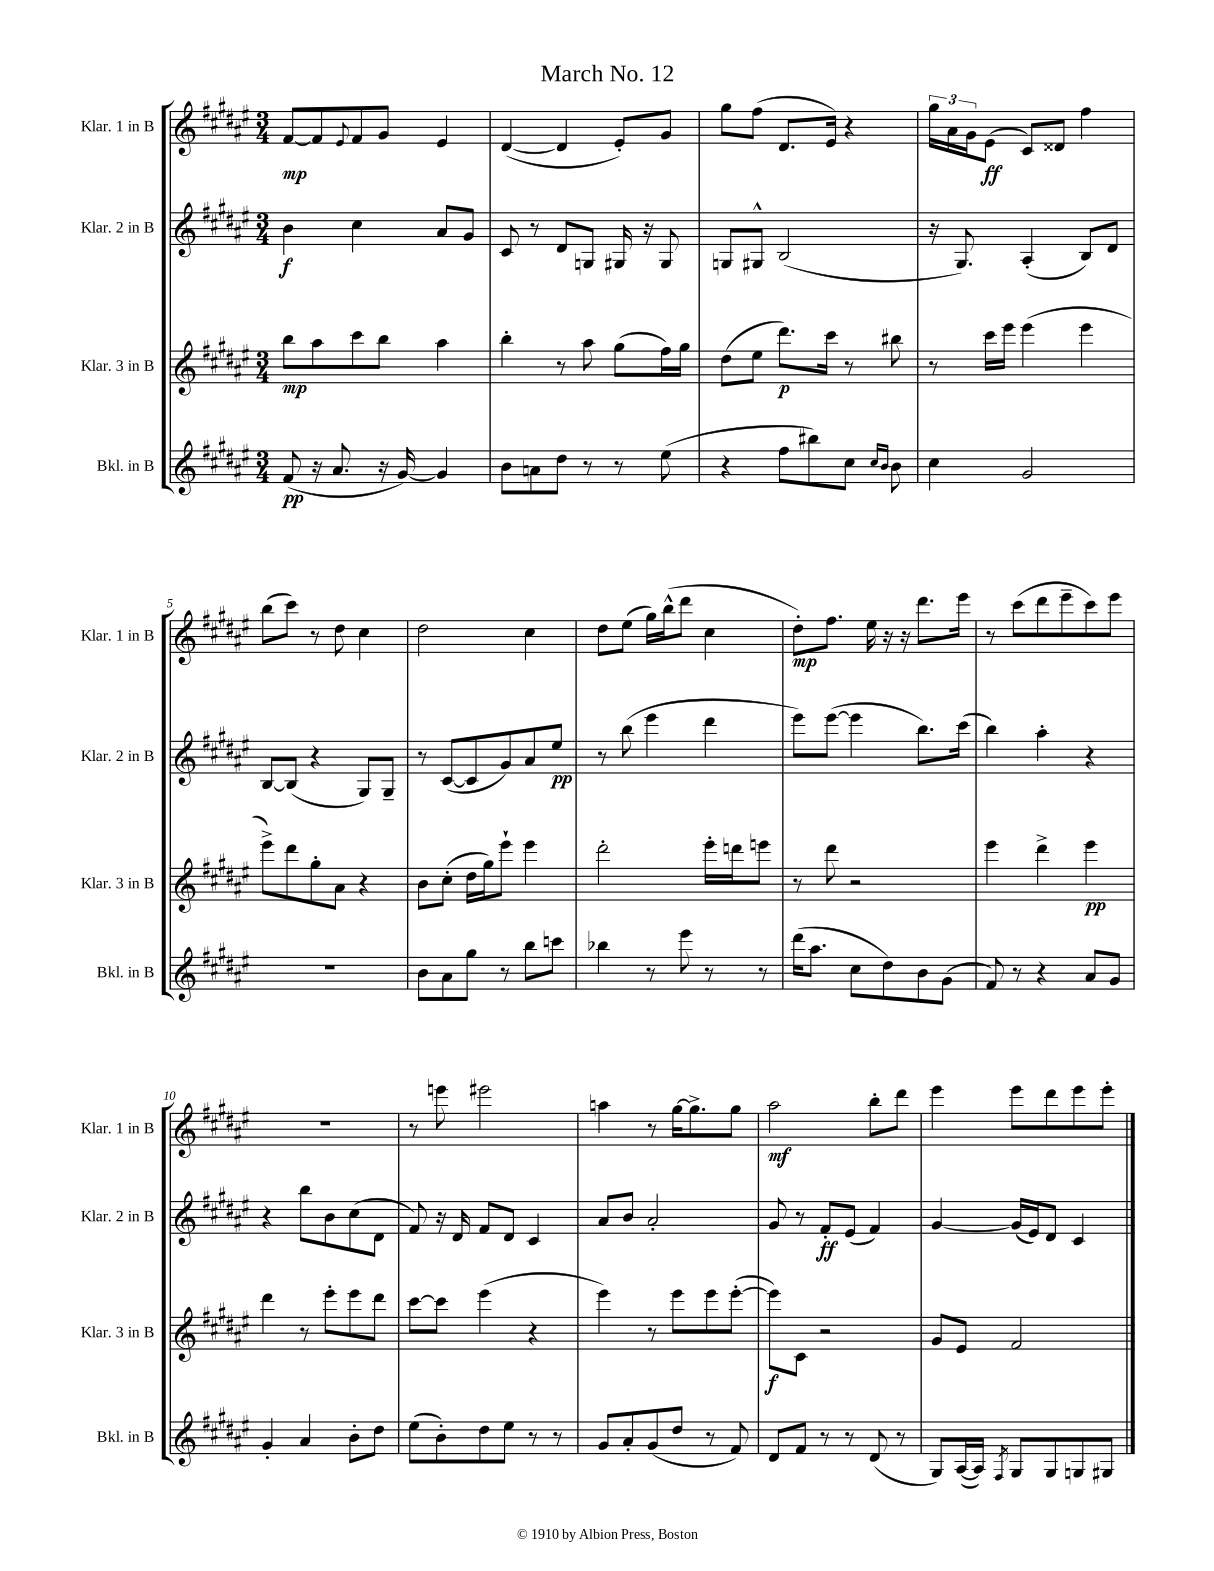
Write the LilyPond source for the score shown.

\header { title = "March No. 12" }
<<
\new StaffGroup <<
\new Staff = "s0" \with { instrumentName = "Klar. 1 in B" shortInstrumentName = "Klar. 1 in B" } {
    \clef treble \key fis \major \numericTimeSignature \time 3/4
    fis'8~\mp fis'8 \appoggiatura { eis'8 } fis'8 gis'8 eis'4 |
    dis'4~( dis'4 eis'8-.) gis'8 |
    gis''8 fis''8( dis'8. eis'16) r4 |
    \tuplet 3/2 { gis''16 ais'16 gis'16 } eis'8\ff( cis'8) disis'8 fis''4 |
    b''8( cis'''8) r8 dis''8 cis''4 |
    dis''2 cis''4 |
    dis''8 eis''8( gis''16) b''16-^( dis'''8 cis''4 |
    dis''8-.\mp) fis''8. eis''16 r16 r16 dis'''8. eis'''16 |
    r8 cis'''8( dis'''8 eis'''8-- cis'''8) eis'''8 |
    R2. |
    r8 e'''8 eis'''2 |
    a''4 r8 gis''16~ gis''8.-> gis''8 |
    ais''2\mf b''8-. dis'''8 |
    eis'''4 eis'''8 dis'''8 eis'''8 eis'''8-. \bar "|." |
}
\new Staff = "s1" \with { instrumentName = "Klar. 2 in B" shortInstrumentName = "Klar. 2 in B" } {
    \clef treble \key fis \major \numericTimeSignature \time 3/4
    b'4\f cis''4 ais'8 gis'8 |
    cis'8 r8 dis'8 g8 gis16 r16 gis8 |
    g8 gis8-^ b2( |
    r16 gis8.) ais4-.( b8) dis'8 |
    b8~ b8( r4 gis8) gis8-- |
    r8 cis'8~( cis'8 gis'8) ais'8 eis''8\pp |
    r8 b''8( eis'''4 dis'''4 |
    eis'''8) eis'''8~( eis'''4 b''8.) cis'''16( |
    b''4) ais''4-. r4 |
    r4 b''8 b'8 cis''8( dis'8 |
    fis'8) r16 dis'16 fis'8 dis'8 cis'4 |
    ais'8 b'8 ais'2-. |
    gis'8 r8 fis'8-.\ff eis'8( fis'4) |
    gis'4~ gis'16( eis'16) dis'8 cis'4 \bar "|." |
}
\new Staff = "s2" \with { instrumentName = "Klar. 3 in B" shortInstrumentName = "Klar. 3 in B" } {
    \clef treble \key fis \major \numericTimeSignature \time 3/4
    b''8\mp ais''8 cis'''8 b''8 ais''4 |
    b''4-. r8 ais''8 gis''8( fis''16) gis''16 |
    dis''8( eis''8 dis'''8.\p) cis'''16 r8 bis''8 |
    r8 cis'''16 eis'''16 eis'''4( eis'''4 |
    eis'''8->) dis'''8 gis''8-. ais'8 r4 |
    b'8 cis''8-.( dis''16 gis''16) eis'''8-! eis'''4 |
    dis'''2-. eis'''16-. d'''16 e'''8 |
    r8 dis'''8 r2 |
    eis'''4 dis'''4-> eis'''4\pp |
    dis'''4 r8 eis'''8-. eis'''8 dis'''8 |
    cis'''8~ cis'''8 eis'''4( r4 |
    eis'''4) r8 eis'''8 eis'''8 eis'''8~-.( |
    eis'''8\f) cis'8 r2 |
    gis'8 eis'8 fis'2 \bar "|." |
}
\new Staff = "s3" \with { instrumentName = "Bkl. in B" shortInstrumentName = "Bkl. in B" } {
    \clef treble \key fis \major \numericTimeSignature \time 3/4
    fis'8\pp( r16 ais'8. r16 gis'16~) gis'4 |
    b'8 a'8 dis''8 r8 r8 eis''8( |
    r4 fis''8 bis''8) cis''8 \grace { cis''16 b'16 } b'8 |
    cis''4 gis'2 |
    R2. |
    b'8 ais'8 gis''8 r8 b''8 c'''8 |
    bes''4 r8 eis'''8 r8 r8 |
    dis'''16( ais''8. cis''8 dis''8) b'8 gis'8( |
    fis'8) r8 r4 ais'8 gis'8 |
    gis'4-. ais'4 b'8-. dis''8 |
    eis''8( b'8-.) dis''8 eis''8 r8 r8 |
    gis'8 ais'8-. gis'8( dis''8 r8 fis'8) |
    dis'8 fis'8 r8 r8 dis'8( r8 |
    gis8) ais16~( ais16) \acciaccatura { fis8 } gis8 gis8 g8 gis8 \bar "|." |
}
>>
>>
